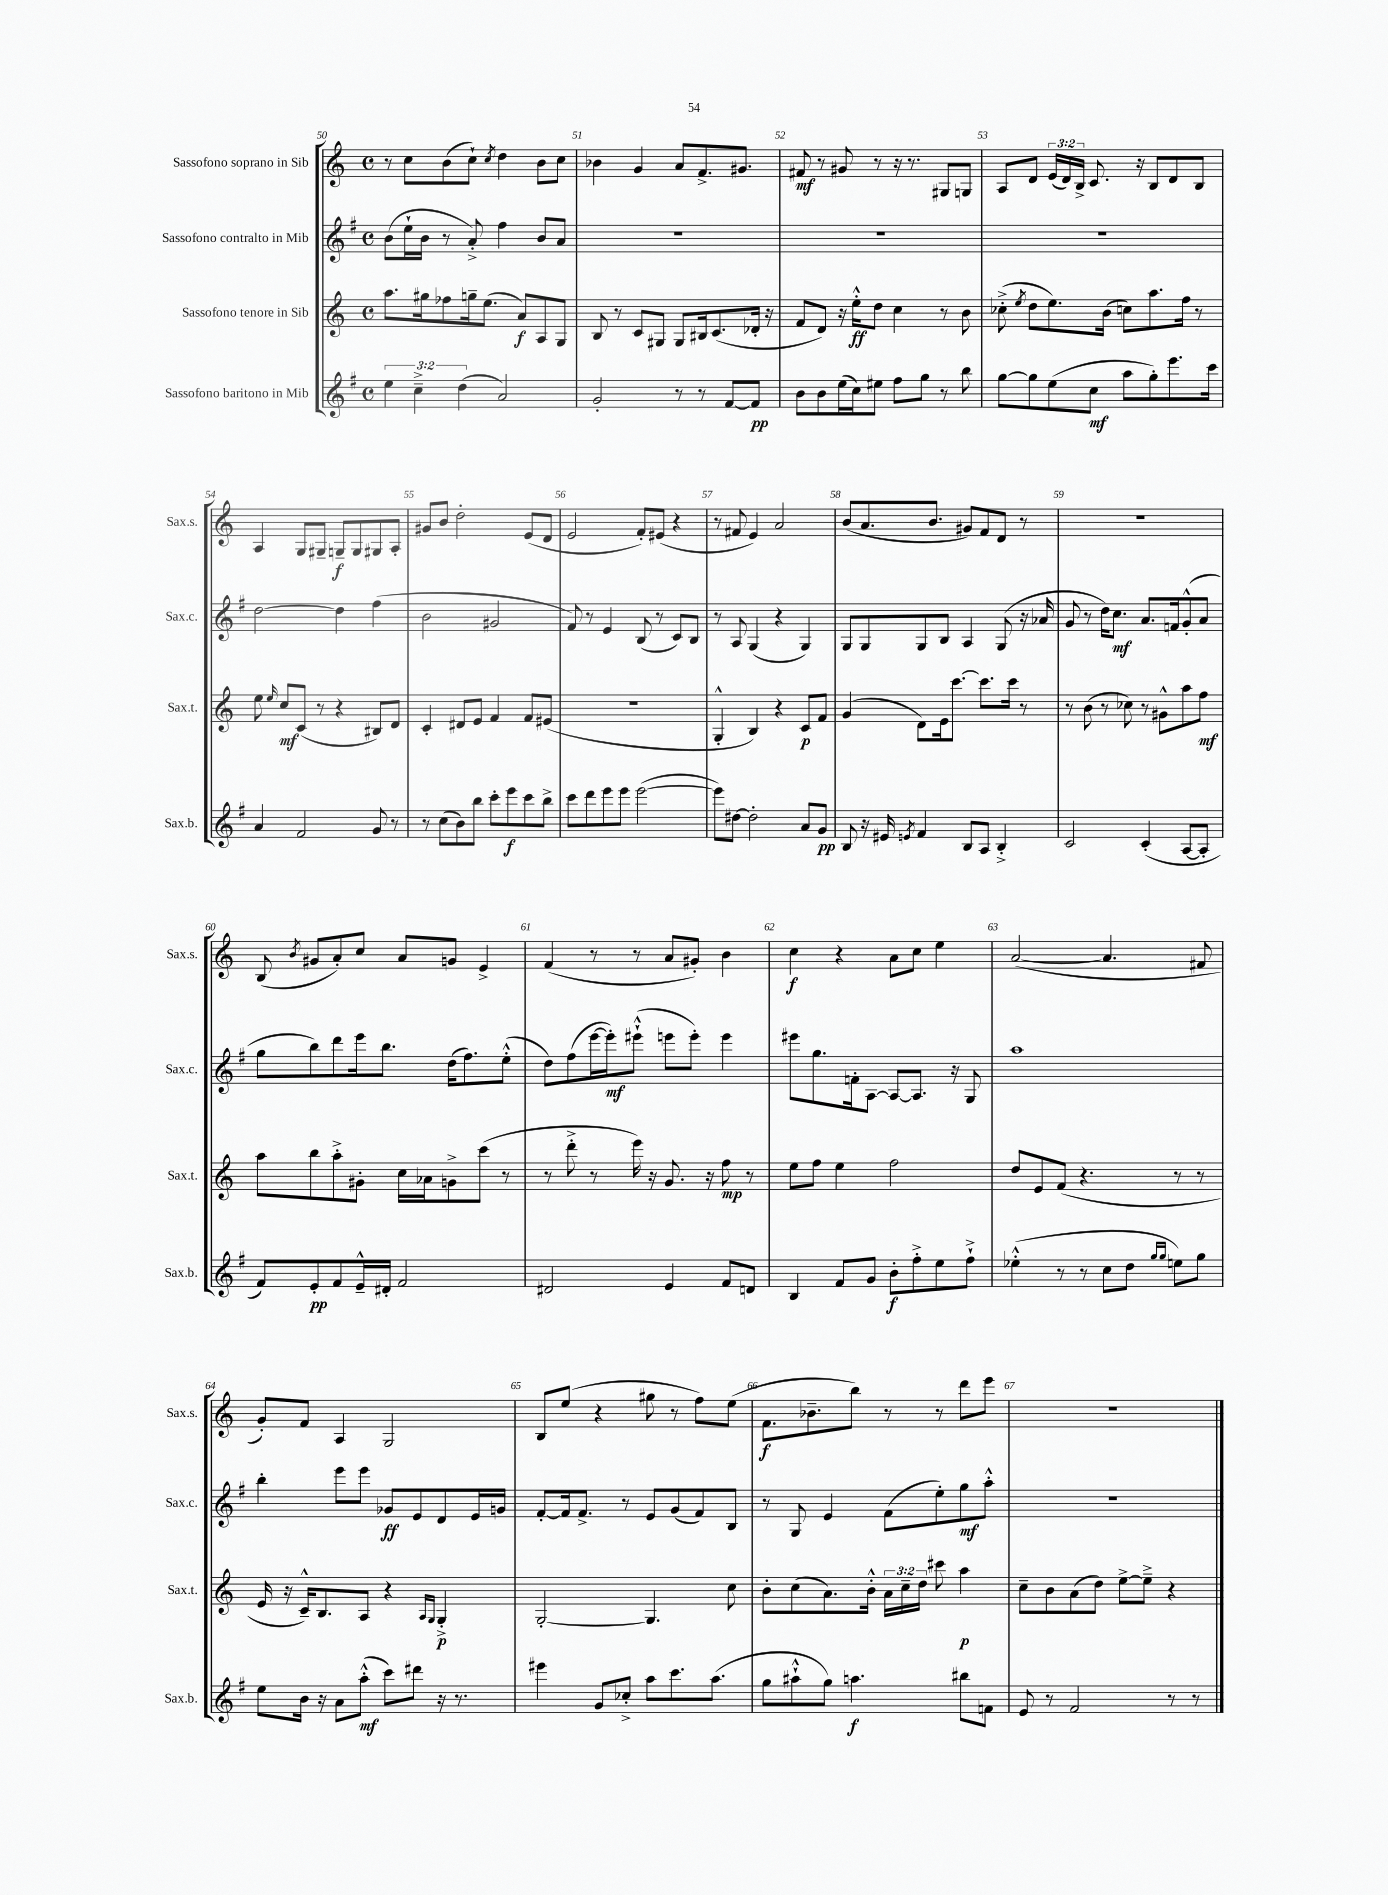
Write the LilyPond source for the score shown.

<<
\new StaffGroup <<
\new Staff = "s0" \with { instrumentName = "Sassofono soprano in Sib" shortInstrumentName = "Sax.s." } {
    \clef treble \key c \major \defaultTimeSignature \time 4/4 \override Staff.TupletNumber.text = #tuplet-number::calc-fraction-text
    \autoBeamOff r8 c''8[ b'8( c''8]-!) \acciaccatura { c''8 } d''4 b'8[ c''8] |
    bes'4 g'4 a'8[ f'8.-> gis'8.] |
    fis'8\mf r8 gis'8 r8 r16 r8. gis8[ g8] |
    a8[ d'8] \tuplet 3/2 { e'16[( d'16) b16]-> } c'8. r16 b8[ d'8 b8] |
    a4 g8[ gis8]-- g8[--\f g8 gis8 a8]-. |
    gis'8[ b'8] d''2-. e'8[( d'8] |
    e'2 f'8[-.) eis'8]( r4 |
    r8 fis'8 e'4) a'2 |
    b'8[( a'8. b'8.] gis'8[) f'8 d'8] r8 |
    R1 |
    b8( \acciaccatura { b'8 } gis'8[ a'8-.) c''8] a'8[ g'8] e'4-> |
    f'4( r8 r8 a'8[ gis'8]-.) b'4 |
    c''4\f r4 a'8[ c''8] e''4 |
    a'2~( a'4. fis'8 |
    g'8[-.) f'8] a4 g2 |
    b8[ e''8]( r4 gis''8 r8 f''8[) e''8]( |
    f'8.[\f bes'8.-- b''8]) r8 r8 d'''8[ e'''8] |
    R1 \bar "|." |
}
\new Staff = "s1" \with { instrumentName = "Sassofono contralto in Mib" shortInstrumentName = "Sax.c." } {
    \clef treble \key g \major \defaultTimeSignature \time 4/4
    \autoBeamOff b'8[( e''16-! b'16] r8 a'8-.->) fis''4 b'8[ a'8] |
    R1 |
    R1 |
    R1 |
    d''2~ d''4 fis''4( |
    b'2 gis'2 |
    fis'8) r8 e'4 b8( r8 c'8[) b8] |
    r8 a8 g4( r4 g4) |
    g8[ g8 g8 b8] a4 g8( r16 aes'16 |
    g'8 r8 d''16[) c''8.]\mf a'8.[ f'16 g'8-.-^( a'8] |
    g''8[ b''8) d'''8 e'''16 b''8.] d''16[( fis''8.) e''8]-.-^( |
    d''8[) fis''8( e'''16~ e'''16-.\mf) eis'''8]-!-^( e'''8[ e'''8]-.) e'''4 |
    eis'''8[ g''8. f'16-. a8]~ a8[~ a8.] r16 g8 |
    a''1 |
    b''4-. e'''8[ e'''8] ges'8[\ff e'8 d'8 e'16 g'16] |
    fis'8[~-. fis'16 fis'8.]-> r8 e'8[ g'8( fis'8) b8] |
    r8 g8 e'4 fis'8[( e''8-.) g''8\mf a''8]-.-^ |
    r1 \bar "|." |
}
\new Staff = "s2" \with { instrumentName = "Sassofono tenore in Sib" shortInstrumentName = "Sax.t." } {
    \clef treble \key c \major \defaultTimeSignature \time 4/4 \override Staff.TupletNumber.text = #tuplet-number::calc-fraction-text
    \autoBeamOff a''8.[ gis''16 fes''8 g''16-- e''8.]( a'8[\f) a8 g8] |
    b8 r8 c'8[ gis8] gis8[ bis16 c'8.( des'16]-. r16 |
    f'8[ d'8]) r16 e''16[-.-^\ff d''8] c''4 r8 b'8 |
    ces''8-.->( \acciaccatura { e''8 } d''8[ e''8.) b'16]( c''8[) a''8. f''16] r8 |
    e''8 \grace { e''16 } c''8[\mf c'8]( r8 r4 bis8[) d'8] |
    c'4-. dis'8[ e'8] f'4 f'8[ eis'8]( |
    R1 |
    g4-.-^ b4) r4 c'8[\p f'8] |
    g'4( d'8[) e'16 c'''8.]~ c'''8.[ c'''16] r8 |
    r8 b'8( r8 ces''8) r8 gis'8[-^ a''8 f''8]\mf |
    a''8[ b''8 a''8-.-> gis'8]-. c''16[ aes'16 g'8-> c'''8]( r8 |
    r8 d'''8-.-> r8 e'''16) r16 g'8. r16 f''8\mp r8 |
    e''8[ f''8] e''4 f''2 |
    d''8[ e'8 f'8]( r4. r8 r8 |
    e'16 r16 c'16[---^) b8. a8] r4 \grace { a16[ g16] } g4-.->\p |
    g2~-. g4. c''8 |
    b'8[-. c''8( a'8.) b'16]-.-^ \tuplet 3/2 { a'16[ c''16-- d''16] } cis'''8 a''4\p |
    c''8[-- b'8 a'8( d''8]) e''8[~-> e''8]---> r4 \bar "|." |
}
\new Staff = "s3" \with { instrumentName = "Sassofono baritono in Mib" shortInstrumentName = "Sax.b." } {
    \clef treble \key g \major \defaultTimeSignature \time 4/4 \override Staff.TupletNumber.text = #tuplet-number::calc-fraction-text
    \autoBeamOff \tuplet 3/2 { e''4 c''4---> d''4( } a'2) |
    g'2-. r8 r8 fis'8[~ fis'8]\pp |
    b'8[ b'8 e''16( c''16) eis''8] fis''8[ g''8] r8 b''8 |
    g''8[~ g''8 e''8( c''8]\mf a''8[ g''8-.) e'''8. c'''16] |
    a'4 fis'2 g'8 r8 |
    r8 c''8[( b'8) b''8] c'''8[-. e'''8\f c'''8 b''8]-> |
    c'''8[ d'''8 e'''8 e'''8] e'''2~( |
    e'''8[) dis''8]~ dis''2-. a'8[ g'8]\pp |
    b8 r16 eis'16 \acciaccatura { e'8 } fis'4 b8[ a8] b4-.-> |
    c'2 c'4-.( a8[~ a8]-. |
    fis'8[) e'8-.\pp fis'8 e'16---^ dis'16]-. fis'2 |
    dis'2 e'4 fis'8[ d'8] |
    b4 fis'8[ g'8] b'8[-.\f fis''8-.-> e''8 fis''8]-!-> |
    ees''4-.-^( r8 r8 c''8[ d''8] \grace { g''16[ g''16] } e''8[) g''8] |
    e''8[ b'16] r16 a'8[ a''8]-.-^\mf( c'''8[) dis'''8] r16 r8. |
    eis'''4 g'8[ ces''8]-.-> a''8[ c'''8. a''8.]( |
    g''8[ ais''8-!-^ g''8]) a''4.\f bis''8[ f'8] |
    e'8 r8 fis'2 r8 r8 \bar "|." |
}
>>
>>
\layout { \context { \Score currentBarNumber = #50 \override BarNumber.break-visibility = ##(#f #t #t) barNumberVisibility = #all-bar-numbers-visible } }
